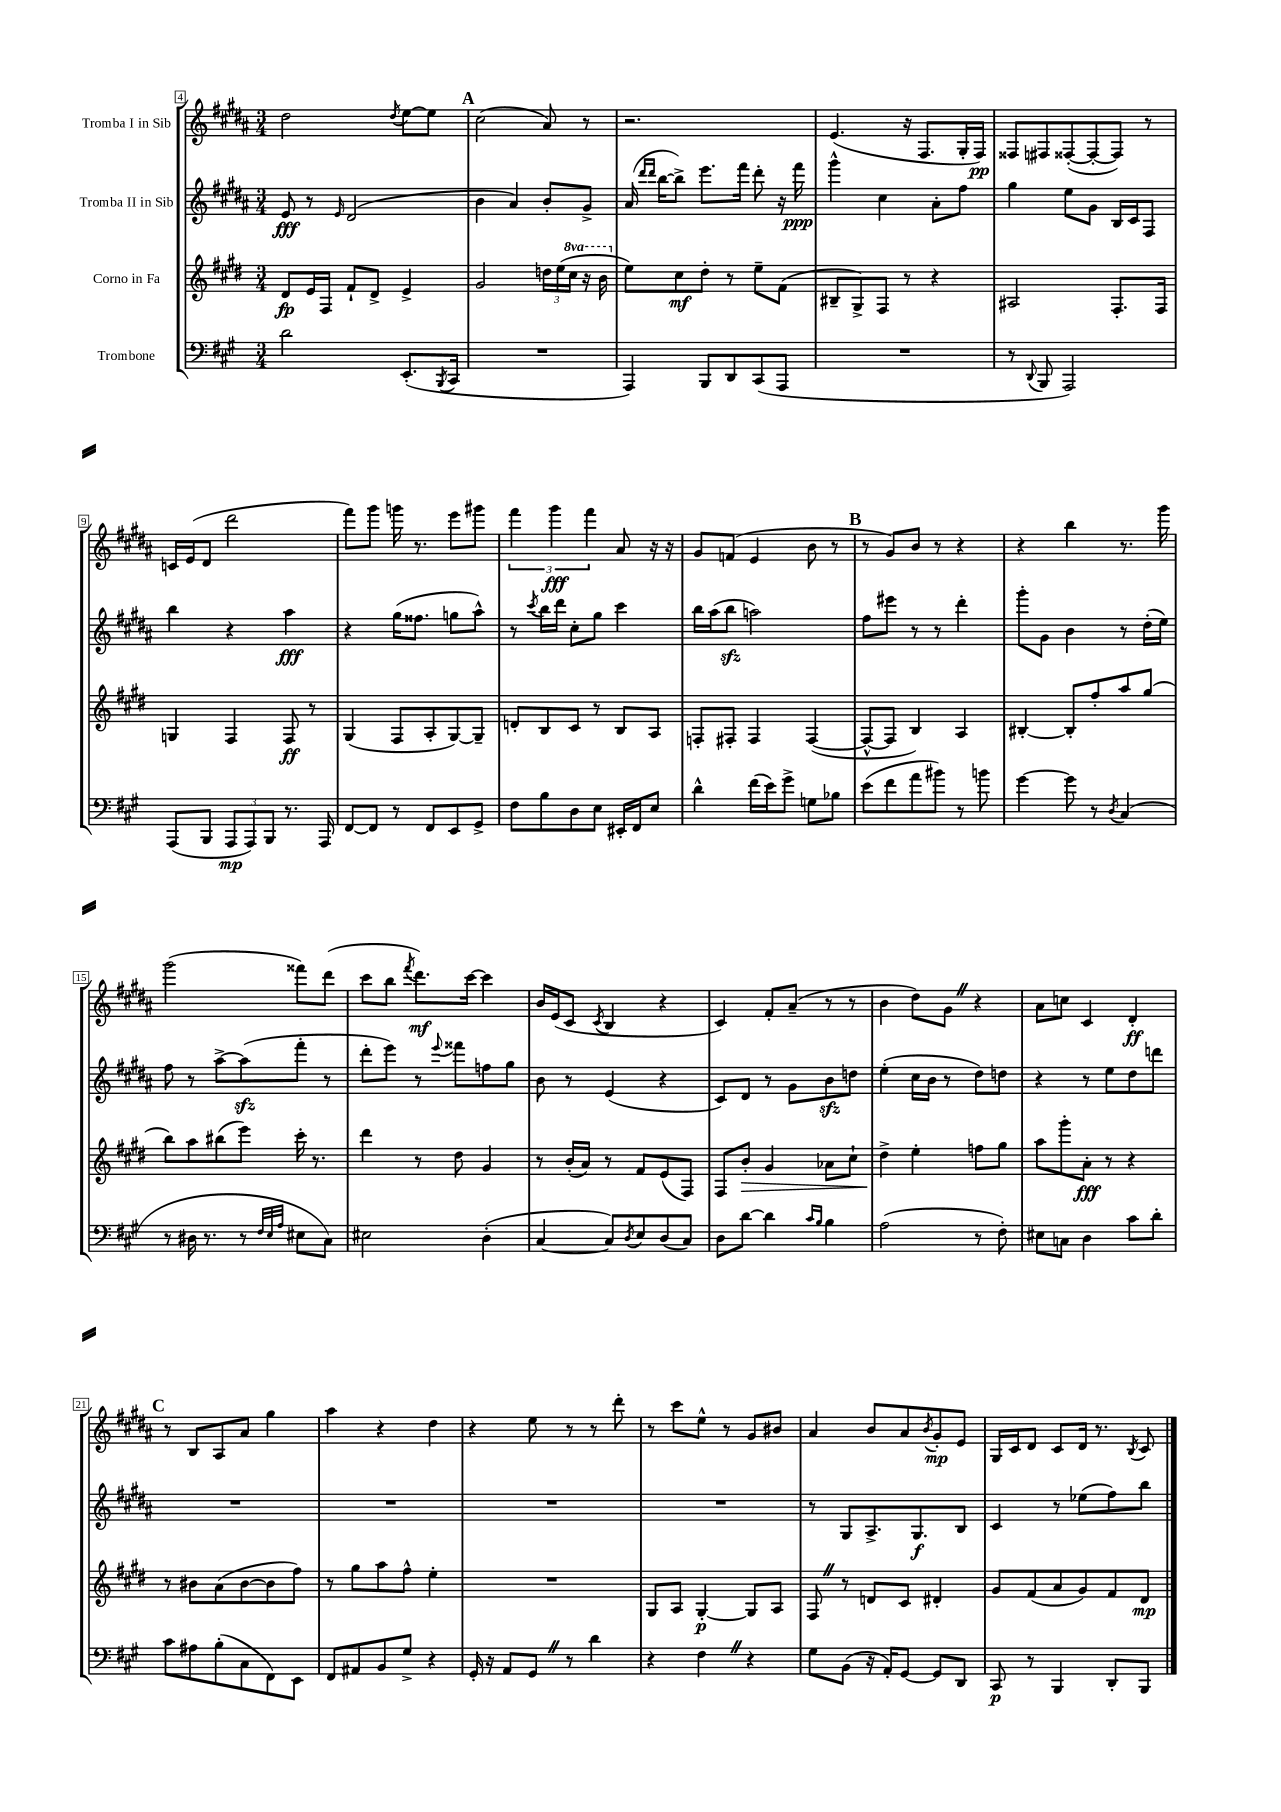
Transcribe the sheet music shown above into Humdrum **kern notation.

**kern	**kern	**kern	**kern
*staff4	*staff3	*staff2	*staff1
*clefF4	*clefG2	*clefG2	*clefG2
*k[f#c#g#]	*k[f#c#g#d#]	*k[f#c#g#d#a#]	*k[f#c#g#d#a#]
*M3/4	*M3/4	*M3/4	*M3/4
2d	8d#	8e	2dd#
.	16e	8r	.
.	16F#	.	.
.	.	16qqe	.
.	8f#`	(2d#	.
.	8d#^	.	.
.	.	.	8qdd#
(8.EE'	4e^	.	[8ee
.	.	.	8ee]
8qBBB	.	.	.
16CC#	.	.	.
=	=	=	=
2.r	2g#	4b	(2cc#
.	.	4a#)	.
.	24dd	8b'	8a#)
.	(24ee	.	.
.	24ccc#	.	.
.	16r	8g#^	8r
.	16bb	.	.
=	=	=	=
4AAA)	8ee)	(16a#	2.r
.	.	16qqddd#	.
.	.	16qqddd#	.
.	.	[16bb	.
.	8cc#	8bb^])	.
8BBB	8dd#'	8.eee	.
8DD	8r	.	.
.	.	16fff#	.
(8CC#	8ee~	8ddd#'	.
8AAA	(8f#	16r	.
.	.	16fff#	.
=	=	=	=
2.r	8B#~	4ggg#^^	(4.e
.	8G#^)	.	.
.	8F#	4cc#	.
.	8r	.	16r
.	.	.	8.F#
.	4r	8a#'	.
.	.	8ff#	16G#'
.	.	.	16F#)
=	=	=	=
8r	2A#	4gg#	8F##
8qqDD	.	.	.
8BBB	.	.	8F#
2AAA)	.	8ee	([8F##'
.	.	8g#	8F##'_
.	8.F#'	16B	8F##])
.	.	16c#	.
.	.	8F#	8r
.	16F#	.	.
=	=	=	=
(8AAA	4G	4bb	16c
.	.	.	(16e
8BBB	.	.	8d#
12AAA	4F#	4r	2ddd#
12AAA)	.	.	.
12BBB	.	.	.
8.r	8F#	4aa#	.
.	8r	.	.
16AAA	.	.	.
=	=	=	=
[8FF#	(4G#	4r	8fff#)
8FF#]	.	.	8ggg#
8r	8F#	(16gg#	16ggg
.	.	8.ff##	8.r
8FF#	8A'	.	.
8EE	[8G#)	8gg	8eee
8GG#^	8G#~]	8aa#^^)	8ggg#
=	=	=	=
8F#	8d'	8r	6fff#
.	.	8qccc#	.
8B	8B	16bb	.
.	.	.	6ggg#
.	.	16ddd#	.
8D	8c#	8cc#'	.
.	.	.	6fff#
8E	8r	8gg#	.
16EE#'	8B	4ccc#	8a#
16FF#	.	.	.
8E	8A	.	16r
.	.	.	16r
=	=	=	=
4d^^	8F'	16bb	8g#
.	.	(16aa#	.
.	8F#'	8bb	(8f
(16f#	4F#	2aa)	4e
16e)	.	.	.
8g#^	.	.	.
8G	([4F#	.	8b
8B-	.	.	8r
=	=	=	=
(8e	8F#^^_	8ff#	8r
8f#	8F#]	8eee#	8g#)
8a	4B)	8r	8b
8b#)	.	8r	8r
8r	4A	4ddd#'	4r
8b	.	.	.
=	=	=	=
[4g#	[4B#'	8ggg#'	4r
.	.	8g#	.
8g#]	8B#']	4b	4bb
8r	8ff#'	.	.
8qD	.	.	.
(4C#	8aa	8r	8.r
.	(8gg#	(16dd#'	.
.	.	16ee)	16ggg#
=	=	=	=
8r	8bb)	8ff#	(2ggg#
16D#	8aa	8r	.
8.r	.	.	.
.	(8bb#	[8aa#^	.
8r	8eee)	(8aa#]	.
32qqF#	.	.	.
32qqE	.	.	.
32qqA	.	.	.
8E#	16ccc#'	8fff#'	8fff##)
.	8.r	.	.
8C#)	.	8r	(8ddd#
=	=	=	=
2E#	4ddd#	8ddd#'	8ccc#
.	.	8eee)	8bb
.	.	.	8qfff#
.	8r	8r	8.ddd#)
.	.	8qqeee	.
.	8dd#	8fff##	.
.	.	.	[16ccc#
(4D'	4g#	8ff	4ccc#]
.	.	8gg#	.
=	=	=	=
[4C#	8r	8b	16b
.	.	.	(16e
.	(16b'	8r	8c#
.	16a)	.	.
.	.	.	8qc#
8C#])	8r	(4e	4B
8qD	.	.	.
8E	8f#	.	.
(8D	(8e	4r	4r
8C#)	8F#)	.	.
=	=	=	=
8D	8F#	8c#)	4c#)
[8d	8b'	8d#	.
4d]	4g#	8r	8f#'
.	.	8g#	(8a#~
16qqc#	.	.	.
16qqB	.	.	.
4B	8a-	8b	8r
.	8cc#`	8dd	8r
=	=	=	=
(2A	4dd#^	(4ee'	4b
.	4ee'	16cc#	8dd#)
.	.	16b	.
.	.	8r	8g#
8r	8ff	8dd#)	4r
8F#')	8gg#	8dd	.
=	=	=	=
8E#	8aa	4r	8a#
8C	8ggg#'	.	8cc
4D	8a'	8r	4c#
.	8r	8ee	.
8c#	4r	8dd#	4d#'
8d'	.	8ddd	.
=	=	=	=
8c#	8r	2.r	8r
8A#	8b#	.	8B
(8B'	(8a	.	8A#
8C#	[8b#	.	8a#
8FF#)	8b#]	.	4gg#
8EE	8ff#)	.	.
=	=	=	=
8FF#	8r	2.r	4aa#
8AA#	8gg#	.	.
8BB	8aa	.	4r
8G#^	8ff#^^	.	.
4r	4ee'	.	4dd#
=	=	=	=
16GG#'	2.r	2.r	4r
16r	.	.	.
8AA	.	.	.
8GG#	.	.	8ee
8r	.	.	8r
4d	.	.	8r
.	.	.	8ddd#'
=	=	=	=
4r	8G#	2.r	8r
.	8A	.	8ccc#
4F#	[4G#'	.	8ee^^
.	.	.	8r
4r	8G#]	.	8g#
.	8A	.	8b#
=	=	=	=
8G#	8F#	8r	4a#
(8BB	8r	8G#	.
16r	8d	8.A#^	8b
16AA')	.	.	.
[8GG#	8c#	.	8a#
.	.	8.G#	.
.	.	.	8qb
8GG#]	4d#'	.	8g#'
8DD	.	8B	8e
=	=	=	=
8CC#	8g#	4c#	16G#
.	.	.	16c#
8r	(8f#	.	8d#
4BBB	8a	8r	8c#
.	8g#)	(8ee-	16d#
.	.	.	8.r
8DD'	8f#	8ff#)	.
.	.	.	8qB
8BBB	8d#	8bb	8c#
==	==	==	==
*-	*-	*-	*-
